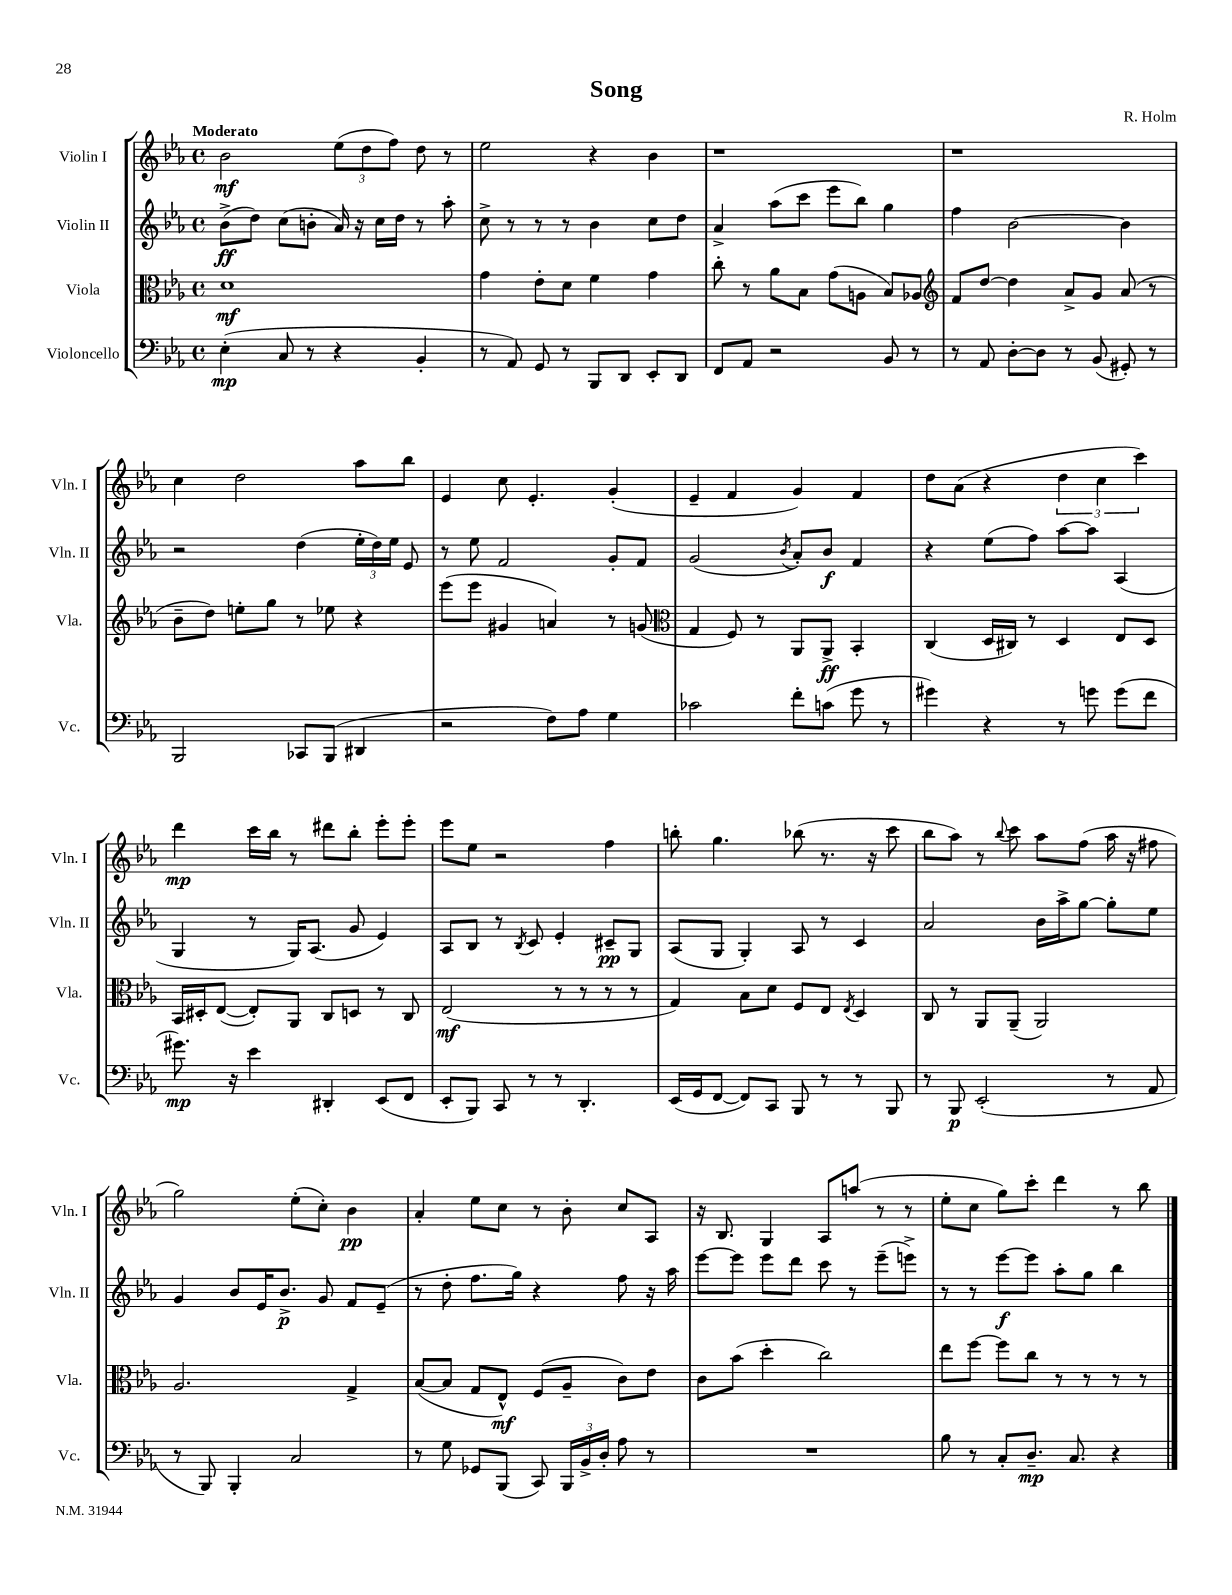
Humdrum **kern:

**kern	**kern	**kern	**kern
*staff4	*staff3	*staff2	*staff1
*clefF4	*clefC3	*clefG2	*clefG2
*k[b-e-a-]	*k[b-e-a-]	*k[b-e-a-]	*k[b-e-a-]
*M4/4	*M4/4	*M4/4	*M4/4
*met(c)	*met(c)	*met(c)	*met(c)
(4E-'	1d	(8b-^	2b-
.	.	8dd)	.
8C	.	(8cc	.
8r	.	8b'	.
4r	.	16a-)	(12ee-
.	.	16r	.
.	.	.	12dd
.	.	16cc	.
.	.	.	12ff)
.	.	16dd	.
4BB-'	.	8r	8dd
.	.	8aa-'	8r
=	=	=	=
8r	4g	8cc^	2ee-
8AA-)	.	8r	.
8GG	8e-'	8r	.
8r	8d	8r	.
8BBB-	4f	4b-	4r
8DD	.	.	.
8EE-'	4g	8cc	4b-
8DD	.	8dd	.
=	=	=	=
8FF	8cc'	4a-^	1r
8AA-	8r	.	.
2r	8a-	(8aa-	.
.	8B-	8ccc	.
.	(8g	8eee-	.
.	8A	8bb-)	.
8BB-	8B-)	4gg	.
8r	8A-	.	.
=	=	=	=
*	*clefG2	*	*
8r	8f	4ff	1r
8AA-	[8dd	.	.
[8D'	4dd]	[2b-	.
8D]	.	.	.
8r	8a-^	.	.
(8BB-	8g	.	.
8GG#')	(8a-	4b-]	.
8r	8r	.	.
=	=	=	=
2BBB-	8b-~	2r	4cc
.	8dd)	.	.
.	8ee'	.	2dd
.	8gg	.	.
8CC-	8r	(4dd	.
(8BBB-	8ee-	.	.
4DD#	4r	24ee-'	8aa-
.	.	24dd)	.
.	.	24ee-	.
.	.	8e-	8bb-
=	=	=	=
2r	(8eee-	8r	4e-
.	8eee-	8ee-	.
.	4g#	2f	8cc
.	.	.	4.e-'
8F)	4a)	.	.
8A-	.	.	.
4G	8r	8g'	(4g'
.	(8g	8f	.
=	=	=	=
*	*clefC3	*	*
2c-	4G	(2g	4e-~
.	8F)	.	4f
.	8r	.	.
.	.	8qb-	.
8f'	8AA-	8a-')	4g)
(8c	8AA-^	8b-	.
8g	4BB-'	4f	4f
8r	.	.	.
=	=	=	=
4g#)	(4C	4r	8dd
.	.	.	(8a-
4r	16D	(8ee-	4r
.	16C#)	.	.
.	8r	8ff)	.
8r	4D	[8aa-	6dd
8g	.	8aa-]	.
.	.	.	6cc
(8g	8E-	(4A-	.
.	.	.	6ccc)
8f	8D	.	.
=	=	=	=
8.g#)	16BB-	4G	4ddd
.	16D#'	.	.
.	([8E-	.	.
16r	.	.	.
4e-	8E-'])	8r	16ccc
.	.	.	16bb-
.	8AA-	16G)	8r
.	.	(8.A-	.
4DD#'	8C	.	8ddd#
.	8D	8g	8bb-'
(8EE-	8r	4e-)	8eee-'
8FF	8C	.	8eee-'
=	=	=	=
8EE-'	(2E-	8A-	8eee-
8BBB-)	.	8B-	8ee-
8CC	.	8r	2r
.	.	8qB-	.
8r	.	8c	.
8r	8r	4e-'	.
4.DD'	8r	.	.
.	8r	8c#~	4ff
.	8r	8G	.
=	=	=	=
(16EE-	4G)	(8A-	8bb'
16GG	.	.	.
[8FF	.	8G	4.gg
8FF])	8B-	4G')	.
8CC	8d	.	.
8BBB-	8F	8A-	(8bb-
8r	8E-	8r	8.r
.	8qE-	.	.
8r	4D	4c	.
.	.	.	16r
8BBB-	.	.	8ccc
=	=	=	=
8r	8C	2a-	8bb-
8BBB-	8r	.	8aa-)
(2EE-'	8AA-	.	8r
.	.	.	8qqbb-
.	(8AA-~	.	8ccc
.	2AA-)	16b-	8aa-
.	.	16aa-^	.
.	.	[8gg	(8ff
8r	.	8gg']	16aa-
.	.	.	16r
8AA-	.	8ee-	8ff#
=	=	=	=
8r	2.A-	4g	2gg)
8BBB-)	.	.	.
4BBB-'	.	8b-	.
.	.	16e-	.
.	.	8.b-^	.
2C	.	.	(8ee-'
.	.	8g	8cc')
.	4G^	8f	4b-
.	.	(8e-~	.
=	=	=	=
8r	([8B-	8r	4a-'
8G	8B-]	8dd'	.
8GG-	8G	8.ff	8ee-
(8BBB-	8E-^^)	.	8cc
.	.	16gg)	.
8CC)	(8F	4r	8r
24BBB-	8A-~	.	8b-'
24BB-^	.	.	.
24D'	.	.	.
8A-	8c)	8ff	8cc
8r	8e-	16r	8A-
.	.	16aa-	.
=	=	=	=
1r	8c	[8eee-	16r
.	.	.	8.B-
.	(8b-	8eee-]	.
.	4dd'	8eee-	4G
.	.	8ddd	.
.	2cc)	8ccc	8A-
.	.	8r	(8aa
.	.	(8eee-~	8r
.	.	8eee^)	8r
=	=	=	=
8B-	8ee-	8r	8ee-'
8r	[8ff	8r	8cc
8C'	8ff]	[8eee-	8gg)
8.D~	8cc	8eee-]	8ccc'
.	8r	8aa-'	4ddd
8.C	.	.	.
.	8r	8gg	.
4r	8r	4bb-	8r
.	8r	.	8bb-
==	==	==	==
*-	*-	*-	*-
